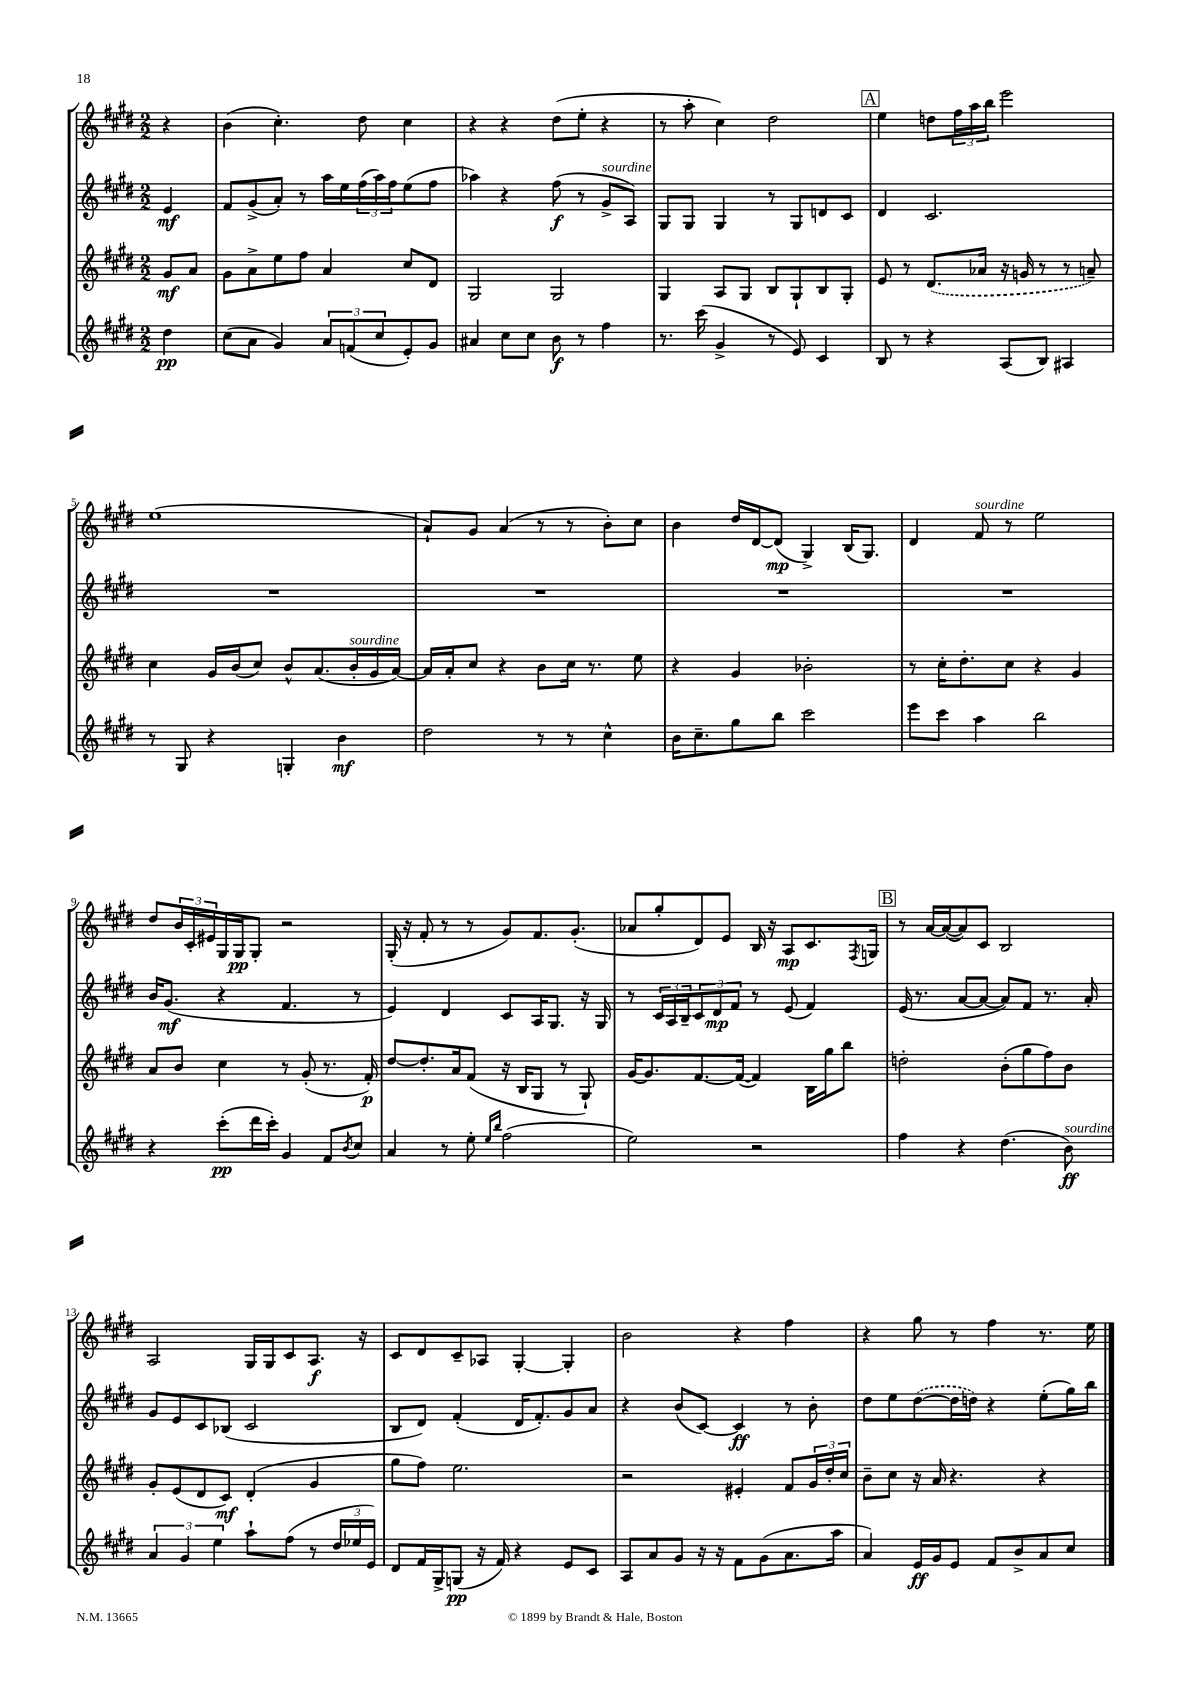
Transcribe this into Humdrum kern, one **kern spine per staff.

**kern	**dynam	**kern	**dynam	**kern	**dynam	**kern	**dynam
*part4	*part4	*part3	*part3	*part2	*part2	*part1	*part1
*staff4	*staff4	*staff3	*staff3	*staff2	*staff2	*staff1	*staff1
*clefG2	*	*clefG2	*	*clefG2	*	*clefG2	*
*k[f#c#g#d#]	*	*k[f#c#g#d#]	*	*k[f#c#g#d#]	*	*k[f#c#g#d#]	*
*M2/2	*	*M2/2	*	*M2/2	*	*M2/2	*
=	=	=	=	=	=	=	=
4dd#\	pp	8g#/L	mf	4e/	mf	4r	.
.	.	8a/J	.	.	.	.	.
=1	=1	=1	=1	=1	=1	=1	=1
(8cc#\L	.	8g#\L	.	8f#/L	.	(4b\	.
8a\J	.	8a^\	.	(8g#^/	.	.	.
4g#/)	.	8ee\	.	8a'/J)	.	4.cc#'\)	.
.	.	8ff#\J	.	8r	.	.	.
12a/L	.	4a/	.	16aa\LL	.	.	.
.	.	.	.	16ee\	.	.	.
(12fn/	.	.	.	.	.	.	.
.	.	.	.	(24ff#\	.	8dd#\	.
12cc#/	.	.	.	24aa\)	.	.	.
.	.	.	.	24ff#\J	.	.	.
8e'/)	.	8cc#/L	.	(8ee\	.	4cc#\	.
8g#/J	.	8d#/J	.	8ff#\J	.	.	.
=2	=2	=2	=2	=2	=2	=2	=2
4a#X/	.	2G#/	.	4aa-X\)	.	4r	.
8cc#\L	.	.	.	4r	.	4r	.
8cc#\J	.	.	.	.	.	.	.
8b\	f	2G#/	.	(8ff#\	f	(8dd#\L	.
8r	.	.	.	8r	.	8ee'\J	.
!	!	!	!	!LO:TX:a:i:t=sourdine	!	!	!
4ff#\	.	.	.	8g#^/L	.	4r	.
.	.	.	.	8A/J)	.	.	.
=3	=3	=3	=3	=3	=3	=3	=3
8.r	.	4G#/	.	8G#/L	.	8r	.
.	.	.	.	8G#/J	.	8aa'\	.
(16ccc#\	.	.	.	.	.	.	.
4g#^/	.	8A/L	.	4G#/	.	4cc#\)	.
.	.	8G#/J	.	.	.	.	.
8r	.	8B/L	.	8r	.	2dd#\	.
8e/)	.	8G#`/	.	8G#/L	.	.	.
4c#/	.	8B/	.	8dn/	.	.	.
.	.	8G#'/J	.	8c#/J	.	.	.
!!LO:REH:place=s1:t=A
=4	=4	=4	=4	=4	=4	=4	=4
8B/	.	8e/	.	4d#/	.	4ee\	.
8r	.	8r	.	.	.	.	.
4r	.	(8.d#/L	.	2.c#/	.	8ddn\L	.
.	.	.	.	.	.	24ff#\L	.
.	.	.	.	.	.	24aa\	.
.	.	16a-X/Jk	.	.	.	.	.
.	.	.	.	.	.	24bb\JJ	.
(8A/L	.	16r	.	.	.	2eee\	.
.	.	16gn/	.	.	.	.	.
8B/J)	.	8r	.	.	.	.	.
4A#X/	.	8r	.	.	.	.	.
.	.	8an~/)	.	.	.	.	.
!!LO:LB:g=z
=5	=5	=5	=5	=5	=5	=5	=5
8r	.	4cc#\	.	1r	.	(1ee	.
8G#/	.	.	.	.	.	.	.
4r	.	16g#/LL	.	.	.	.	.
.	.	(16b/J	.	.	.	.	.
.	.	8cc#/J)	.	.	.	.	.
4Gn'/	.	8b^^/L	.	.	.	.	.
.	.	(8.a/	.	.	.	.	.
4b\	mf	.	.	.	.	.	.
!	!	!LO:TX:a:i:t=sourdine	!	!	!	!	!
.	.	16b'/L	.	.	.	.	.
.	.	16g#/	.	.	.	.	.
.	.	[16a/JJ)	.	.	.	.	.
=6	=6	=6	=6	=6	=6	=6	=6
2dd#\	.	16a/LL]	.	1r	.	8a`/L)	.
.	.	16a'/J	.	.	.	.	.
.	.	8cc#/J	.	.	.	8g#/J	.
.	.	4r	.	.	.	(4a/	.
8r	.	8b\L	.	.	.	8r	.
8r	.	16cc#\Jk	.	.	.	8r	.
.	.	8.r	.	.	.	.	.
4cc#^^\	.	.	.	.	.	8b'\L)	.
.	.	8ee\	.	.	.	8cc#\J	.
=7	=7	=7	=7	=7	=7	=7	=7
16b\KL	.	4r	.	1r	.	4b\	.
8.cc#~\	.	.	.	.	.	.	.
8gg#\	.	4g#/	.	.	.	16dd#/LL	.
.	.	.	.	.	.	[16d#/J	.
8bb\J	.	.	.	.	.	(8d#/J]	mp
2ccc#\	.	2b-X'\	.	.	.	4G#^/)	.
.	.	.	.	.	.	(16B/KL	.
.	.	.	.	.	.	8.G#/J)	.
=8	=8	=8	=8	=8	=8	=8	=8
8eee\L	.	8r	.	1r	.	4d#/	.
8ccc#\J	.	16cc#'\KL	.	.	.	.	.
.	.	8.dd#'\	.	.	.	.	.
!	!	!	!	!	!	!LO:TX:a:i:t=sourdine	!
4aa\	.	.	.	.	.	8f#/	.
.	.	8cc#\J	.	.	.	8r	.
2bb\	.	4r	.	.	.	2ee\	.
.	.	4g#/	.	.	.	.	.
!!LO:LB:g=z
=9	=9	=9	=9	=9	=9	=9	=9
4r	.	8a/L	.	16b/KL	.	8dd#/L	.
.	.	.	.	(8.g#/J	mf	.	.
.	.	8b/J	.	.	.	24b/L	.
.	.	.	.	.	.	24c#'/	.
.	.	.	.	.	.	24e#X/	.
(8ccc#'\L	pp	4cc#\	.	4r	.	16G#/	.
.	.	.	.	.	.	16G#/J	pp
16ddd#\L	.	.	.	.	.	8G#'/J	.
16ccc#'\JJ)	.	.	.	.	.	.	.
4g#/	.	8r	.	4.f#/	.	2r	.
.	.	(8g#'/	.	.	.	.	.
8f#/L	.	8.r	.	.	.	.	.
8qb/	.	.	.	.	.	.	.
8cc#/J	.	.	.	8r	.	.	.
.	.	16f#'/)	p	.	.	.	.
=10	=10	=10	=10	=10	=10	=10	=10
4a/	.	[8dd#/L	.	4e/)	.	(16G#'/	.
.	.	.	.	.	.	16r	.
.	.	8.dd#'/]	.	.	.	8f#'/	.
8r	.	.	.	4d#/	.	8r	.
.	.	16a/k	.	.	.	.	.
8ee'\	.	(8f#/J	.	.	.	8r	.
16qqee/LL	.	.	.	.	.	.	.
16qqbb/JJ	.	.	.	.	.	.	.
(2ff#\	.	16r	.	8c#/L	.	8g#/L)	.
.	.	16B/KL	.	.	.	.	.
.	.	8G#/J	.	16A/K	.	8.f#/	.
.	.	.	.	8.G#/J	.	.	.
.	.	8r	.	.	.	.	.
.	.	.	.	.	.	(8.g#'/J	.
.	.	8G#`/)	.	16r	.	.	.
.	.	.	.	16G#/	.	.	.
=11	=11	=11	=11	=11	=11	=11	=11
2ee\)	.	[16g#/KL	.	8r	.	8a-X/L	.
.	.	8.g#/]	.	.	.	.	.
.	.	.	.	24c#/LL	.	8gg#'/	.
.	.	.	.	24A/	.	.	.
.	.	.	.	24B~/J	.	.	.
.	.	[8.f#/	.	12c#/	.	8d#/)	.
.	.	.	.	12d#/	mp	.	.
.	.	.	.	.	.	8e/J	.
.	.	.	.	12f#/J	.	.	.
.	.	(16f#/Jk_	.	.	.	.	.
2r	.	4f#/])	.	8r	.	16B/	.
.	.	.	.	.	.	16r	.
.	.	.	.	(8e/	.	8A/L	mp
.	.	16B\LL	.	4f#/)	.	8.c#/	.
.	.	16gg#\J	.	.	.	.	.
.	.	8bb\J	.	.	.	.	.
.	.	.	.	.	.	8qF#/	.
.	.	.	.	.	.	16Gn/Jk	.
!!LO:REH:place=s1:t=B
=12	=12	=12	=12	=12	=12	=12	=12
4ff#\	.	2ddn'\	.	(16e/	.	8r	.
.	.	.	.	8.r	.	.	.
.	.	.	.	.	.	[16a/LL	.
.	.	.	.	.	.	(16a/J_	.
4r	.	.	.	[8a/L	.	8a/])	.
.	.	.	.	8a/J_	.	8c#/J	.
(4.dd#\	.	(8b'\L	.	8a/L])	.	2B/	.
.	.	8gg#\	.	8f#/J	.	.	.
.	.	8ff#\)	.	8.r	.	.	.
!LO:TX:a:i:t=sourdine	!	!	!	!	!	!	!
8b\)	ff	8b\J	.	.	.	.	.
.	.	.	.	16a'/	.	.	.
!!LO:LB:g=z
=13	=13	=13	=13	=13	=13	=13	=13
6a/	.	8g#'/L	.	8g#/L	.	2A/	.
.	.	(8e/	.	8e/	.	.	.
6g#/	.	.	.	.	.	.	.
.	.	8d#/	.	8c#/	.	.	.
6ee\	.	.	.	.	.	.	.
.	.	8c#/J)	mf	(8B-X/J	.	.	.
8aa`\L	.	(4d#'/	.	2c#/	.	16G#/LL	.
.	.	.	.	.	.	16G#/J	.
(8ff#\J	.	.	.	.	.	8c#/	.
8r	.	4g#/	.	.	.	8.A/J	f
24dd#/LL	.	.	.	.	.	.	.
24ee-X/	.	.	.	.	.	.	.
.	.	.	.	.	.	16r	.
24e/JJ)	.	.	.	.	.	.	.
=14	=14	=14	=14	=14	=14	=14	=14
8d#/L	.	8gg#\L	.	8B/L	.	8c#/L	.
16f#/L	.	8ff#\J)	.	8d#/J)	.	8d#/	.
16G#^/J	.	.	.	.	.	.	.
(8Gn/J	pp	2.ee\	.	(4f#'/	.	8c#~/	.
16r	.	.	.	.	.	8A-X/J	.
16f#/)	.	.	.	.	.	.	.
4r	.	.	.	16d#/KL	.	[4G#'/	.
.	.	.	.	8.f#'/)	.	.	.
8e/L	.	.	.	8g#/	.	4G#'/]	.
8c#/J	.	.	.	8a/J	.	.	.
=15	=15	=15	=15	=15	=15	=15	=15
8A/L	.	2r	.	4r	.	2b\	.
8a/	.	.	.	.	.	.	.
8g#/J	.	.	.	(8b/L	.	.	.
16r	.	.	.	[8c#/J)	.	.	.
16r	.	.	.	.	.	.	.
8f#\L	.	4e#X'/	.	4c#/]	ff	4r	.
(8g#\	.	.	.	.	.	.	.
8.a\	.	8f#/L	.	8r	.	4ff#\	.
.	.	24g#/L	.	8b'\	.	.	.
.	.	24dd#'/	.	.	.	.	.
16aa\Jk	.	.	.	.	.	.	.
.	.	24cc#/JJ	.	.	.	.	.
=16	=16	=16	=16	=16	=16	=16	=16
4a/)	.	8b~\L	.	8dd#\L	.	4r	.
.	.	8cc#\J	.	8ee\	.	.	.
16e/LL	ff	16r	.	([8dd#\	.	8gg#\	.
16g#/J	.	16a/	.	.	.	.	.
8e/J	.	4.r	.	16dd#\L]	.	8r	.
.	.	.	.	16ddn\JJ)	.	.	.
8f#/L	.	.	.	4r	.	4ff#\	.
8b^/	.	.	.	.	.	.	.
8a/	.	4r	.	(8ee'\L	.	8.r	.
8cc#/J	.	.	.	16gg#\L)	.	.	.
.	.	.	.	16bb\JJ	.	16ee\	.
==	==	==	==	==	==	==	==
*-	*-	*-	*-	*-	*-	*-	*-
